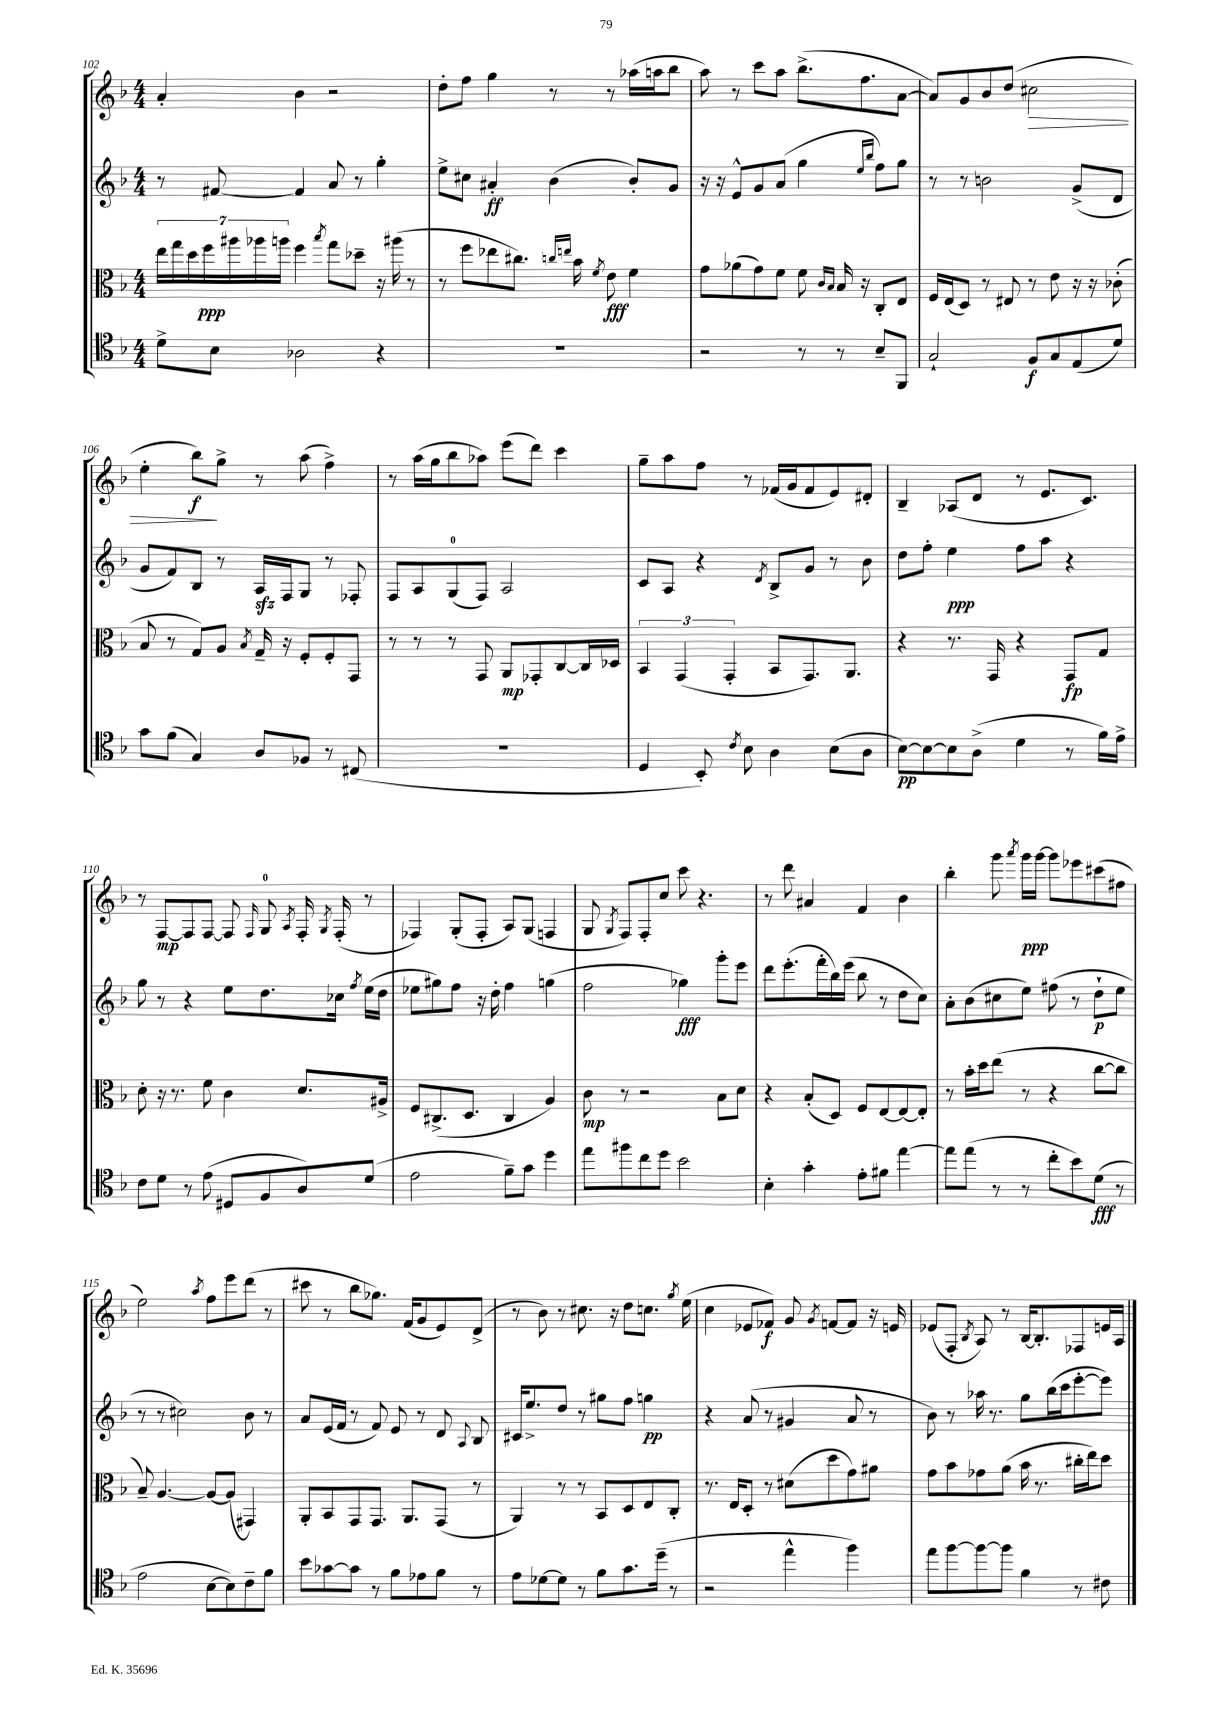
<<
\new StaffGroup <<
\new Staff = "s0" {
    \clef treble \key f \major \numericTimeSignature \time 4/4
    \autoBeamOff a'4-. bes'4 r2 |
    d''8[-. f''8] g''4 r8 r8 aes''16[( a''16 bes''8] |
    a''8) r8 c'''8[ a''8] bes''8.[->( f''8. a'8]~ |
    a'8[) g'8 bes'8 d''8]( cis''2\> |
    e''4-. bes''8[\f\!) g''8]-> r8 a''8( f''4->) |
    r8 a''16[( g''16 bes''8 aes''8]) e'''8[( d'''8]) c'''4 |
    g''8[-- a''8 f''8] r8 fes'16[( g'16 fes'8 e'8) dis'8]-. |
    bes4-- aes8[( d'8] r8 e'8.[ c'8.]) |
    r8 f8[~\mp f8 f8]~ f8 \grace { f16 } g8-0 \acciaccatura { a8 } f16-. \acciaccatura { g8 } f16-.( r8 |
    fes4) g8[-.( fes8]-. a8[) g8]( f4 |
    g8 \acciaccatura { g8 } f8[) f8-. c''8] c'''8 r4. |
    r8 d'''8 ais'4 f'4 bes'4 |
    bes''4-. g'''8 \acciaccatura { a'''8 } g'''16[\ppp g'''16]~ g'''8[ ees'''8 cis'''8( fis''8] |
    e''2) \acciaccatura { a''8 } f''8[ e'''8 d'''8]( r8 |
    cis'''8 r8 bes''8[ ges''8.]) f'16[( g'8 e'8) d'8]->( |
    r8 bes'8) r8 cis''8. r16 d''8[ c''8.] \acciaccatura { g''8 } e''16( |
    c''4 ees'8[ fes'8]\f) g'8 \acciaccatura { g'8 } f'8[~ f'8] r16 e'16 |
    ees'8[( f8]-. \acciaccatura { bes8 } a8) r8 bes16[~ bes8.-. fes8 e'16 a16] \bar "|." |
}
\new Staff = "s1" {
    \clef treble \key f \major \numericTimeSignature \time 4/4
    \autoBeamOff r8 fis'8~ fis'4 a'8 r8 g''4-. |
    e''8[-> cis''8] ais'4-.\ff bes'4( bes'8[-.) g'8] |
    r16 r16 e'8[-^ g'8 a'8]( g''4 \grace { e''16[ bes''16] } f''8[) g''8] |
    r8 r8 b'2 g'8[->( d'8] |
    g'8[ f'8) bes8] r8 a16[\sfz f16 g8] r8 fes8-. |
    f8[ a8 g8-0( f8]) a2 |
    c'8[ a8] r4 \acciaccatura { d'8 } bes8[-> g'8] r8 bes'8 |
    d''8[ f''8]-. e''4\ppp f''8[ a''8] r4 |
    g''8 r8 r4 e''8[ d''8. ces''16] \acciaccatura { f''8 } e''16[( d''16] |
    ees''8[ gis''8) f''8] r16 d''16-. f''4 g''4( |
    f''2 ges''4\fff) g'''8[-. e'''8] |
    d'''8[ e'''8.-.( f'''16-. bes''16) e'''16]( bes''8 r8 d''8[ c''8]) |
    a'8[-. bes'8( cis''8 e''8]) fis''8( r8 d''8[-!\p e''8] |
    r8 r8 cis''2) bes'8 r8 |
    a'8[ e'16( f'16] r8 f'8) e'8 r8 d'8 \appoggiatura { a8 } bes8 |
    cis'16[ e''8.-> d''8] r8 gis''8[ f''8] g''4\pp |
    r4 a'8( r8 gis'4 a'8 r8 |
    bes'8) r8 aes''16 r8. g''8[ bes''16( c'''16 e'''8~-. e'''8]) \bar "|." |
}
\new Staff = "s2" {
    \clef alto \key f \major \numericTimeSignature \time 4/4
    \autoBeamOff \tuplet 7/4 { e''16[ g''16 d''16 f''16\ppp ais''16 aes''16 a''16] } f''4 \acciaccatura { bes''8 } g''8[ des''8]-- r16 ais''16( r8 |
    r8 f''8[ ees''8 cis''8.]) \grace { c''16[ e''16] } bes'16 \acciaccatura { f'8 } e'8\fff f'4 |
    g'8[ aes'8( g'8) f'8] f'8 \grace { c'16[ bes16] } bes16 r16 c8[-. e8] |
    f16[ e16( d8]) r8 eis8 r8 e'8 r16 r16 ces'8-.( |
    bes8 r8 g8[) a8] \acciaccatura { bes8 } g16-- r16 f8[-. f8-. g,8] |
    r8 r8 r8 g,8 a,8[\mp ges,8-. c8~ c16 des16] |
    \tuplet 3/2 { bes,4 g,4( g,4-. } bes,8[ g,8.) a,8.] |
    r4 r8. g,16 r4 g,8[\fp g8] |
    d'8-. r16 r8. f'8 c'4 d'8.[ ais16]-> |
    f8[ cis8.->( d8.] cis4 a4) |
    c'8\mp r8 r2 bes8[ d'8] |
    r4 bes8[-.( d8]) f8[ e8~ e8~ e8]-. |
    r8 bes'16[-. d''16 e''8]( r8 r4 c''8[~ c''8] |
    bes8--) a4.~ a8[~ a8]( gis,4) |
    a,8[-. bes,8 g,8 g,8.] a,8.[ g,8]( r8 |
    a,4) r8 r8 bes,8[ d8 e8 c8]-. |
    r8. e16[ d8]-. r8 dis'8[( d''8 g'8) ais'8] |
    g'8[ bes'8 ges'8 a'8]( bes'16 r8. cis''16[-. e''16) d''8] \bar "|." |
}
\new Staff = "s3" {
    \clef tenor \key f \major \numericTimeSignature \time 4/4
    \autoBeamOff d'8[-> bes8] aes2 r4 |
    R1 |
    r2 r8 r8 bes8[-- f,8] |
    g2-! f8[\f g8 e8( d'8]) |
    g'8[ f'8]( g4) a8[ fes8] r8 cis8( |
    R1 |
    d4 bes,8-.) \acciaccatura { c'8 } bes8 a4 bes8[( a8] |
    bes8[~\pp) bes8~ bes8 a8]->( d'4 r8 f'16[) e'16]-> |
    c'8[ d'8] r8 e'8( dis8[ f8 a8) d'8]( |
    e'2 f'8[--) g'8] d''4 |
    e''8[ fis''8 c''8 d''8] bes'2 |
    bes4-. g'4-. e'8[-. fis'8] e''4~ |
    e''8[ e''8]( r8 r8 c''8[-. bes'8) d'8]\fff( r8 |
    e'2 bes8[~ bes8) c'8-- f'8] |
    bes'8[ ges'8~ ges'8] r8 f'8[ ees'8 f'8] r8 |
    e'8[ des'8~ des'8] r8 f'8[ g'8. d''16]--( r8 |
    r2 e''4-^ f''4) |
    e''8[ f''8~ f''8~ f''8] f'4 r8 cis'8 \bar "|." |
}
>>
>>
\layout { \context { \Score currentBarNumber = #102 } }
